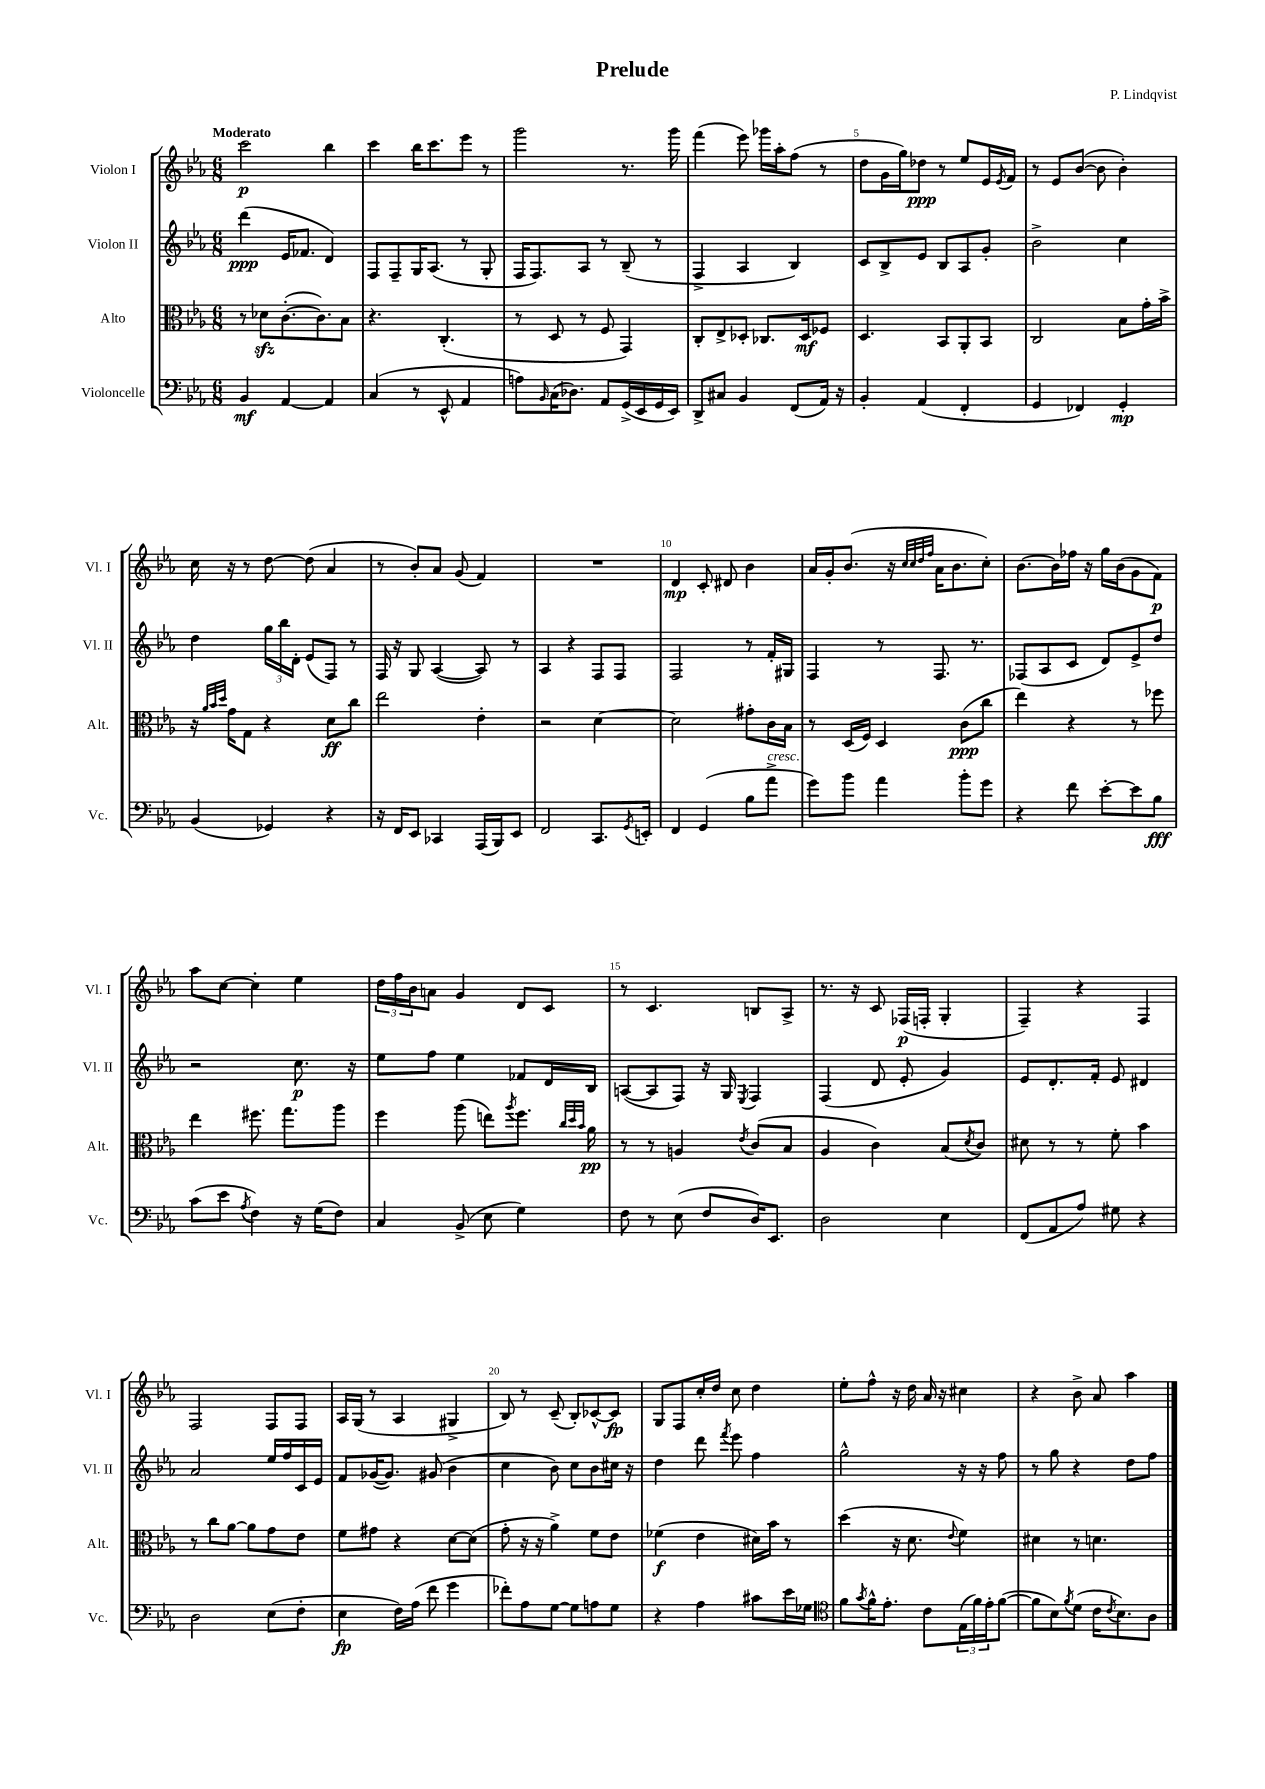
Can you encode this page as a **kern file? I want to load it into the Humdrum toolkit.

**kern	**dynam	**kern	**dynam	**kern	**dynam	**kern	**dynam
*part4	*part4	*part3	*part3	*part2	*part2	*part1	*part1
*staff4	*staff4	*staff3	*staff3	*staff2	*staff2	*staff1	*staff1
*I"Violoncelle	*	*I"Alto	*	*I"Violon II	*	*I"Violon I	*
*I'Vc.	*	*I'Alt.	*	*I'Vl. II	*	*I'Vl. I	*
*clefF4	*	*clefC3	*	*clefG2	*	*clefG2	*
*k[b-e-a-]	*	*k[b-e-a-]	*	*k[b-e-a-]	*	*k[b-e-a-]	*
*M6/8	*	*M6/8	*	*M6/8	*	*M6/8	*
=1	=1	=1	=1	=1	=1	=1	=1
!	!	!	!	!	!	!LO:TX:a:B:t=Moderato	!
4BB-/	mf	8r	.	(4ddd\	ppp	2ccc\	p
.	.	8d-Xzz\L	.	.	.	.	.
[4AA-/	.	([8.c'\	.	16e-/KL	.	.	.
.	.	.	.	8.f-X/J	.	.	.
.	.	8.c\])	.	.	.	.	.
4AA-/]	.	.	.	4d/)	.	4bb-\	.
.	.	8B-\J	.	.	.	.	.
=2	=2	=2	=2	=2	=2	=2	=2
(4C/	.	4.r	.	8F/L	.	4ccc\	.
.	.	.	.	8F~/	.	.	.
8r	.	.	.	16G/K	.	16bb-\KL	.
.	.	.	.	(8.A-/J	.	8.ccc\	.
8EE-^^/	.	(4.C'/	.	.	.	.	.
4AA-/	.	.	.	8r	.	8eee-\J	.
.	.	.	.	8G'/	.	8r	.
=3	=3	=3	=3	=3	=3	=3	=3
8An\L)	.	8r	.	16F/KL	.	2ggg\	.
.	.	.	.	8.F/)	.	.	.
16qqBB-/	.	.	.	.	.	.	.
(16C\K	.	8D/	.	.	.	.	.
8.D-X\J)	.	.	.	.	.	.	.
.	.	8r	.	8A-/J	.	.	.
8AA-/L	.	8F/	.	8r	.	.	.
(16GG^/L	.	4GG/)	.	(8B-~/	.	8.r	.
16EE-/	.	.	.	.	.	.	.
16GG/	.	.	.	8r	.	.	.
16EE-/JJ)	.	.	.	.	.	16ggg\	.
=4	=4	=4	=4	=4	=4	=4	=4
8DD^/L	.	8C'/L	.	4F^/	.	(4fff\	.
8C#X/J	.	8E-^/	.	.	.	.	.
4BB-/	.	8D-X'/J	.	4A-/	.	8eee-\)	.
.	.	8.C-X/L	.	.	.	16ggg-X\LL	.
.	.	.	.	.	.	16aa-'\J	.
(8FF/L	.	.	.	4B-/)	.	(8ff\J	.
.	.	16D-/k	mf	.	.	.	.
16AA-/Jk)	.	8F-X/J	.	.	.	8r	.
16r	.	.	.	.	.	.	.
=5	=5	=5	=5	=5	=5	=5	=5
4BB-'/	.	4.D/	.	8c/L	.	8dd\L	.
.	.	.	.	8B-^/	.	16g\L	.
.	.	.	.	.	.	16gg\J)	.
(4AA-/	.	.	.	8e-/J	.	8dd-X\J	ppp
.	.	8BB-/L	.	8B-/L	.	8r	.
4FF'/	.	8AA-'/	.	8A-/	.	8ee-/L	.
.	.	8BB-/J	.	8g'/J	.	16e-/L	.
.	.	.	.	.	.	8qe-/	.
.	.	.	.	.	.	16f/JJ	.
=6	=6	=6	=6	=6	=6	=6	=6
4GG/	.	2C/	.	2b-^\	.	8r	.
.	.	.	.	.	.	8e-/L	.
4FF-X/)	.	.	.	.	.	([8b-/J	.
.	.	.	.	.	.	8b-\]	.
4GG'/	mp	8B-\L	.	4cc\	.	4b-'\)	.
.	.	16g'\L	.	.	.	.	.
.	.	16b-^\JJ	.	.	.	.	.
!!LO:LB:g=z
=7	=7	=7	=7	=7	=7	=7	=7
(4BB-/	.	16r	.	4dd\	.	16cc\	.
.	.	32qqa-/LLL	.	.	.	.	.
.	.	32qqb-/	.	.	.	.	.
.	.	32qqdd/JJJ	.	.	.	.	.
.	.	16g\KL	.	.	.	16r	.
.	.	8G\J	.	.	.	8r	.
4GG-X/)	.	4r	.	24gg\LL	.	[8dd\	.
.	.	.	.	24bb-\	.	.	.
.	.	.	.	24d'\JJ	.	.	.
.	.	.	.	(8e-/L	.	(8dd\]	.
4r	.	8d\L	ff	8F/J)	.	4a-/	.
.	.	8cc\J	.	8r	.	.	.
=8	=8	=8	=8	=8	=8	=8	=8
16r	.	2ee-\	.	16F/	.	8r	.
16FF/KL	.	.	.	16r	.	.	.
8EE-/J	.	.	.	8G/	.	8b-'/L)	.
4CC-X/	.	.	.	([4A-/	.	8a-/J	.
.	.	.	.	.	.	(8g/	.
(16AAA-/LL	.	4e-'\	.	8A-/])	.	4f/)	.
16BBB-/J)	.	.	.	.	.	.	.
8EE-/J	.	.	.	8r	.	.	.
=9	=9	=9	=9	=9	=9	=9	=9
2FF/	.	2r	.	4A-/	.	2.r	.
.	.	.	.	4r	.	.	.
8.CC/L	.	[4d\	.	8F/L	.	.	.
.	.	.	.	8F/J	.	.	.
8qGG/	.	.	.	.	.	.	.
16EEn'/Jk	.	.	.	.	.	.	.
=10	=10	=10	=10	=10	=10	=10	=10
4FF/	.	2d\]	.	2F/	.	4d/	mp
(4GG/	.	.	.	.	.	8c'/	.
.	.	.	.	.	.	8d#X/	.
8B-\L	.	8g#X'\L	.	8r	.	4b-\	.
!LO:TX:a:i:t=cresc.	!	!	!	!	!	!	!
8a-^\J	.	16c\L	.	16f'/LL	.	.	.
.	.	16B-\JJ	.	16G#X/JJ	.	.	.
=11	=11	=11	=11	=11	=11	=11	=11
8g\L)	.	8r	.	4F/	.	16a-/LL	.
.	.	.	.	.	.	16g'/J	.
8b-\J	.	(16D/LL	.	.	.	(8.b-/J	.
.	.	16F/JJ)	.	.	.	.	.
4a-\	.	4D/	.	8r	.	.	.
.	.	.	.	.	.	16r	.
.	.	.	.	.	.	32qqcc/LLL	.
.	.	.	.	.	.	32qqcc/	.
.	.	.	.	.	.	32qqdd/	.
.	.	.	.	.	.	32qqff/JJJ	.
.	.	.	.	8.F/	.	16a-\KL	.
.	.	.	.	.	.	8.b-\	.
8b-'\L	.	(8c\L	ppp	.	.	.	.
.	.	.	.	8.r	.	.	.
8g\J	.	8cc\J	.	.	.	8cc'\J)	.
=12	=12	=12	=12	=12	=12	=12	=12
4r	.	4ee-\)	.	(8F-X/L	.	[8.b-\L	.
.	.	.	.	8A-/	.	.	.
.	.	.	.	.	.	16b-\L]	.
8f\	.	4r	.	8c/J	.	16ff-X\JJ	.
.	.	.	.	.	.	16r	.
[8e-'\L	.	.	.	8d/L)	.	16gg\LL	.
.	.	.	.	.	.	(16b-\J	.
8e-\]	.	8r	.	8e-^/	.	8g\	.
8B-\J	fff	8ff-X\	.	8dd/J	.	8f\J)	p
!!LO:LB:g=z
=13	=13	=13	=13	=13	=13	=13	=13
(8c\L	.	4ee-\	.	2r	.	8aa-\L	.
8e-\J	.	.	.	.	.	[8cc\J	.
8qA-/	.	.	.	.	.	.	.
4F\)	.	8.ff#X\	.	.	.	4cc'\]	.
.	.	8.gg\L	.	.	.	.	.
16r	.	.	.	8.cc\	p	4ee-\	.
(16G\KL	.	.	.	.	.	.	.
8F\J)	.	8aa-\J	.	.	.	.	.
.	.	.	.	16r	.	.	.
=14	=14	=14	=14	=14	=14	=14	=14
4C/	.	4ff\	.	8ee-\L	.	24dd\LL	.
.	.	.	.	.	.	24ff\	.
.	.	.	.	.	.	24b-\J	.
.	.	.	.	8ff\J	.	8an\J	.
(8BB-^/	.	(8aa-\	.	4ee-\	.	4g/	.
8E-\	.	8een\L)	.	.	.	.	.
.	.	8qaa-/	.	.	.	.	.
4G\)	.	8.ff\J	.	8f-X/L	.	8d/L	.
.	.	.	.	16d/L	.	8c/J	.
.	.	32qqcc/LLL	.	.	.	.	.
.	.	32qqdd/	.	.	.	.	.
.	.	32qqb-/JJJ	.	.	.	.	.
.	.	16a-\	pp	16B-/JJ	.	.	.
=15	=15	=15	=15	=15	=15	=15	=15
8F\	.	8r	.	([8An/L	.	8r	.
8r	.	8r	.	8A/]	.	4.c/	.
(8E-\	.	4An/	.	8F/J)	.	.	.
8F/L	.	.	.	16r	.	.	.
.	.	.	.	16G/	.	.	.
.	.	8qe-/	.	8qE-/	.	.	.
16D/K)	.	(8c/L	.	4F/	.	8Bn/L	.
8.EE-/J	.	.	.	.	.	.	.
.	.	8B-/J	.	.	.	8A-^/J	.
=16	=16	=16	=16	=16	=16	=16	=16
2D\	.	4A-/	.	(4F/	.	8.r	.
.	.	.	.	.	.	16r	.
.	.	4c\)	.	8d/	.	8c/	.
.	.	.	.	8e-'/	.	(16F-X/LL	p
.	.	.	.	.	.	16Fn'/JJ	.
4E-\	.	(8B-/L	.	4g/)	.	4G'/	.
.	.	8qd/	.	.	.	.	.
.	.	8c/J)	.	.	.	.	.
=17	=17	=17	=17	=17	=17	=17	=17
(8FF/L	.	8d#X\	.	8e-/L	.	4F~/)	.
8AA-/	.	8r	.	8.d'/	.	.	.
8A-/J)	.	8r	.	.	.	4r	.
.	.	.	.	16f'/Jk	.	.	.
8G#X\	.	8f'\	.	8e-/	.	.	.
4r	.	4b-\	.	4d#X/	.	4F/	.
!!LO:LB:g=z
=18	=18	=18	=18	=18	=18	=18	=18
2D\	.	8r	.	2a-/	.	2F/	.
.	.	8cc\L	.	.	.	.	.
.	.	[8a-\J	.	.	.	.	.
.	.	8a-\L]	.	.	.	.	.
(8E-\L	.	8g\	.	16ee-/LL	.	8F/L	.
.	.	.	.	16ff/	.	.	.
8F'\J	.	8e-\J	.	16c/	.	8F/J	.
.	.	.	.	16e-/JJ	.	.	.
=19	=19	=19	=19	=19	=19	=19	=19
4E-\	fp	8f\L	.	8f/L	.	16A-/LL	.
.	.	.	.	.	.	(16G/JJ	.
.	.	8g#X\J	.	([16g-X/K	.	8r	.
.	.	.	.	8.g-/J])	.	.	.
16F\LL)	.	4r	.	.	.	4A-/	.
(16A-\JJ	.	.	.	.	.	.	.
8f\	.	.	.	(8g#X/	.	.	.
4g\	.	[8d\L	.	4b-\	.	4G#X^/	.
.	.	(8d\J]	.	.	.	.	.
=20	=20	=20	=20	=20	=20	=20	=20
8f-X'\L)	.	8g'\	.	4cc\	.	8B-/)	.
8A-\	.	16r	.	.	.	8r	.
.	.	16r	.	.	.	.	.
[8G\J	.	4a-^\)	.	8b-\)	.	(8c~/	.
8G\L]	.	.	.	8cc\L	.	8B-'/L)	.
8An\	.	8f\L	.	8b-\	.	[8c-X^^/	.
8G\J	.	8e-\J	.	16cc#X\Jk	.	8c-/J]	fp
.	.	.	.	16r	.	.	.
=21	=21	=21	=21	=21	=21	=21	=21
4r	.	(4f-X\	f	4dd\	.	8G/L	.
.	.	.	.	.	.	8F/	.
4A-\	.	4e-\	.	8ddd\	.	16cc'/L	.
.	.	.	.	.	.	16dd/JJ	.
.	.	.	.	8qfff/	.	.	.
.	.	.	.	8eee-\	.	8cc\	.
8c#X\L	.	16d#X\LL)	.	4ff\	.	4dd\	.
.	.	16b-\JJ	.	.	.	.	.
16e-\L	.	8r	.	.	.	.	.
16G-X\JJ	.	.	.	.	.	.	.
=22	=22	=22	=22	=22	=22	=22	=22
*clefC4	*	*	*	*	*	*	*
8f\L	.	(4dd\	.	2gg^^\	.	8ee-'\L	.
8qg/	.	.	.	.	.	.	.
16f^^\K	.	.	.	.	.	8ff^^\J	.
8.e-'\J	.	.	.	.	.	.	.
.	.	16r	.	.	.	16r	.
.	.	8.d\	.	.	.	16dd\	.
8c\L	.	.	.	.	.	16a-/	.
.	.	.	.	.	.	16r	.
.	.	8qqe-/	.	.	.	.	.
(24E-\L	.	4f\)	.	16r	.	4cc#X\	.
24f\)	.	.	.	.	.	.	.
.	.	.	.	16r	.	.	.
24e-'\J	.	.	.	.	.	.	.
([8f\J	.	.	.	8ff\	.	.	.
=23	=23	=23	=23	=23	=23	=23	=23
8f\L]	.	4d#X\	.	8r	.	4r	.
8B-\)	.	.	.	8gg\	.	.	.
8qf/	.	.	.	.	.	.	.
(8d\J	.	8r	.	4r	.	8b-^\	.
16c\KL	.	4.dn\	.	.	.	8a-/	.
8qc/	.	.	.	.	.	.	.
8.B-\)	.	.	.	.	.	.	.
.	.	.	.	8dd\L	.	4aa-\	.
8A-\J	.	.	.	8ff\J	.	.	.
==	==	==	==	==	==	==	==
*-	*-	*-	*-	*-	*-	*-	*-
